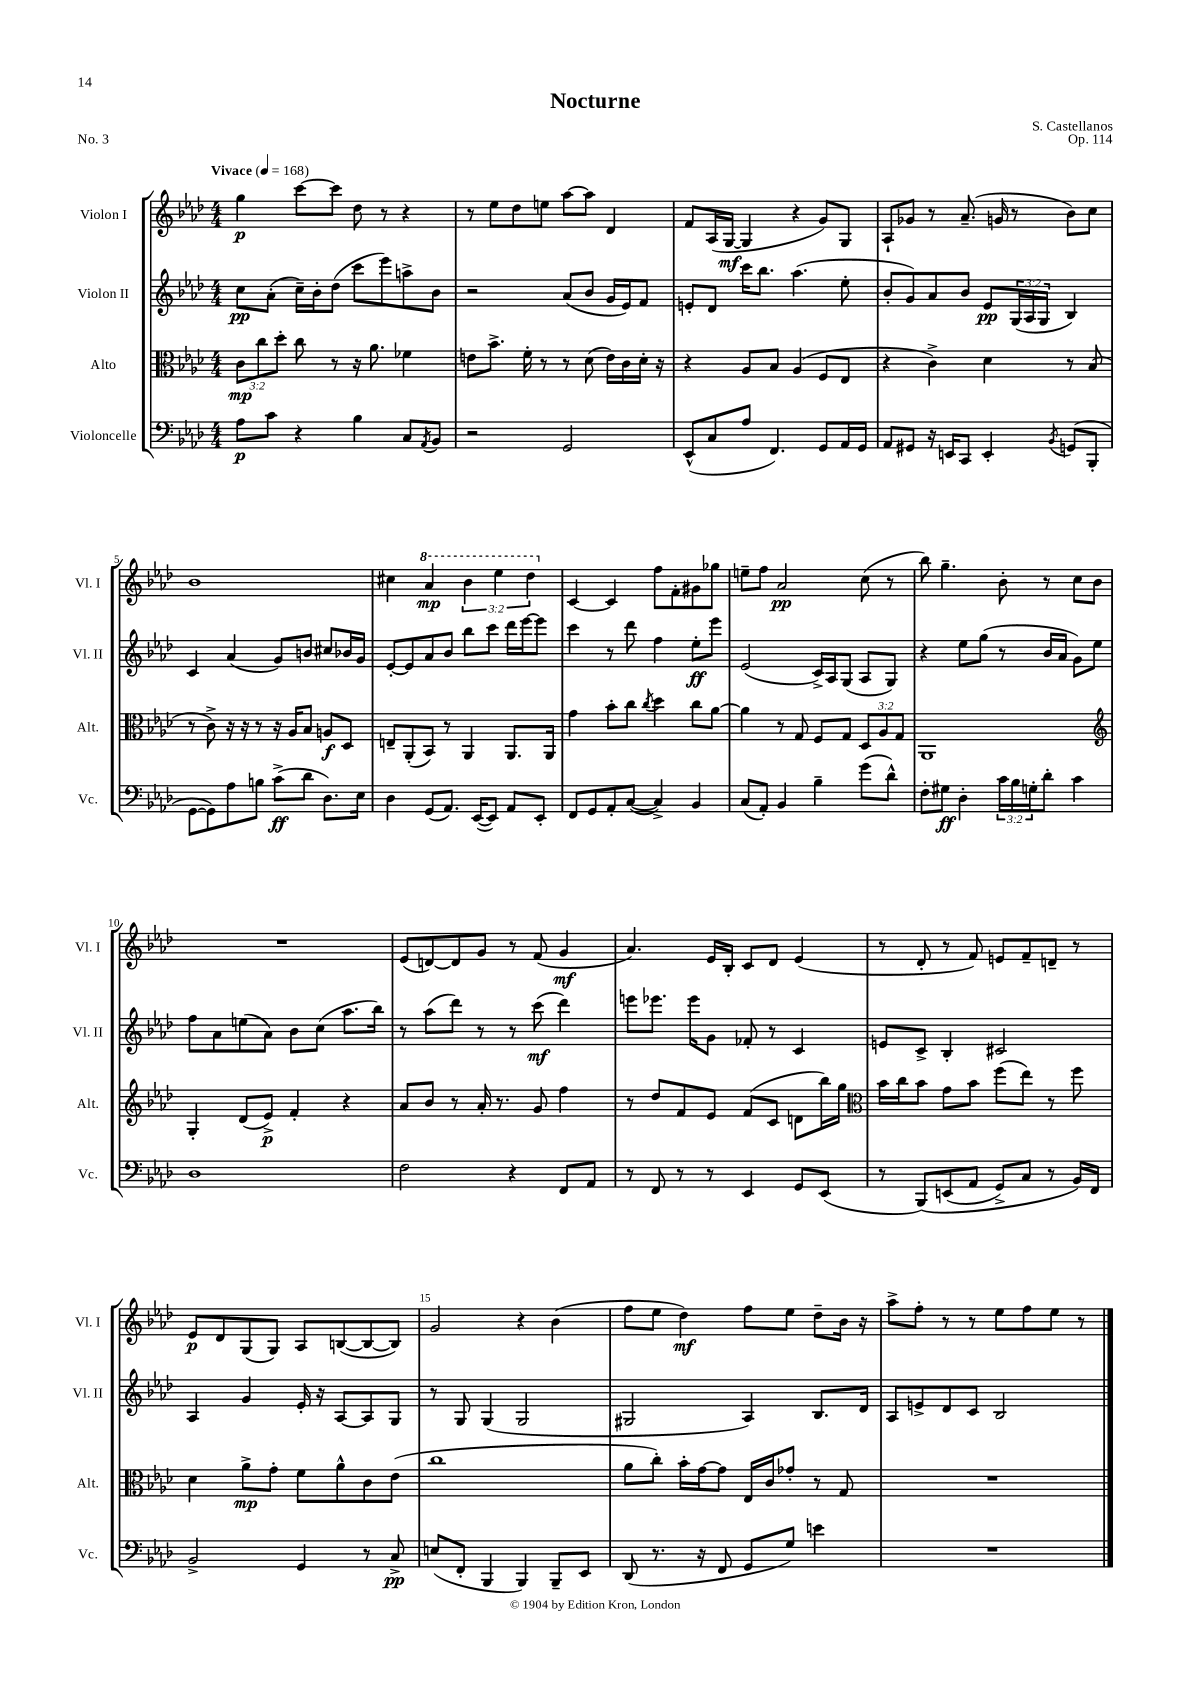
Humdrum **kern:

**kern	**kern	**kern	**kern
*staff4	*staff3	*staff2	*staff1
*clefF4	*clefC3	*clefG2	*clefG2
*k[b-e-a-d-]	*k[b-e-a-d-]	*k[b-e-a-d-]	*k[b-e-a-d-]
*M4/4	*M4/4	*M4/4	*M4/4
*MM168	*MM168	*MM168	*MM168
8A-	12c	8cc	4gg
.	12cc	.	.
8c	.	(8a-'	.
.	12dd-'	.	.
4r	8cc	16cc~)	[8ccc
.	.	16b-'	.
.	8r	(8dd-	8ccc]
4B-	16r	8ccc	8dd-
.	8.a-	.	.
.	.	8eee-)	8r
8C	4f-	8aa^	4r
8qAA-	.	.	.
8BB-	.	8b-	.
=	=	=	=
2r	8e	2r	8r
.	8.b-^	.	8ee-
.	.	.	8dd-
.	16f'	.	.
.	8r	.	8ee
2GG	8r	(8a-	[8aa-
.	(8d-	8b-	8aa-]
.	16e)	16g	4d-
.	16c	16e-)	.
.	16d-'	8f	.
.	16r	.	.
=	=	=	=
(8EE-^^	4r	8e'	8f
8C	.	8d-	(16A-
.	.	.	[16G
8A-	8A-	16ccc	4G]
.	.	8.bb-	.
4.FF)	8B-	.	.
.	(4A-	(4.aa-	4r
8GG	8F	.	8g)
16AA-	8E-	8ee-'	8G
16GG	.	.	.
=	=	=	=
8AA-	4r	8b-'	8A-`
8GG#	.	8g)	8g-
16r	4c^)	8a-	8r
16EE	.	.	.
8CC	.	8b-	(8.a-~
4EE'	4d-	8e-	.
.	.	.	16g
.	.	(24G	8r
.	.	24A-	.
.	.	24G	.
8qBB-	.	.	.
(8GG	8r	4B-)	8b-)
8BBB-'	(8B-	.	8cc
=	=	=	=
[8GG	8r	4c	1b-
8GG])	8c^)	.	.
8A-	16r	(4a-	.
.	16r	.	.
8B	8r	.	.
(8c^	16r	8g)	.
.	16A-	.	.
8d-	8B-	8b	.
8.D-)	8A	8cc#	.
.	8D-	16b-	.
16E-	.	16g	.
=	=	=	=
4D-	8E~	[8e-'	4cc#
.	(8AA-'	8e-]	.
(8GG	8BB-)	8a-	4aa-
8.AA-)	8r	8b-	.
.	4AA-	8bb-	6bb-
([16EE-	.	.	.
8EE-])	.	8ccc	.
.	.	.	6eee-
8AA-	8.AA-	16ddd-	.
.	.	[16eee-	.
.	.	.	6ddd-
8EE-'	.	8eee-]	.
.	16AA-	.	.
=	=	=	=
8FF	4g	4ccc	[4c
8GG	.	.	.
8AA-'	8b-'	8r	4c]
([8C	8cc	8ddd-	.
.	8qcc	.	.
4C^])	4dd-	4ff	8ff
.	.	.	8f'
4BB-	8cc	8ee-'	8g#
.	[8a-	8eee-	8gg-
=	=	=	=
(8C	4a-]	(2e-	8ee~
8AA-')	.	.	8ff
4BB-	8r	.	2a-
.	8G	.	.
4B-~	8F	16c^)	.
.	.	16A-	.
.	8G	(8G	.
(8g	12D-	8A-	(8cc
.	12A-	.	.
8d-^^)	.	8G)	8r
.	12G	.	.
=	=	=	=
8F'	1AA-	4r	8bb-)
8G#	.	.	4.gg~
4D-'	.	8ee-	.
.	.	(8gg	.
24c	.	8r	8b-'
24B-	.	.	.
24G'	.	.	.
8d-'	.	16b-	8r
.	.	16a-	.
4c	.	8g)	8cc
.	.	8ee-	8b-
=	=	=	=
*	*clefG2	*	*
1D-	4G'	8ff	1r
.	.	8a-	.
.	(8d-	(8ee	.
.	8e-^)	8a-)	.
.	4f'	8b-	.
.	.	(8cc	.
.	4r	8.aa-	.
.	.	16bb-)	.
=	=	=	=
2F	8a-	8r	(8e-
.	8b-	(8aa-	[8d)
.	8r	8ddd-)	8d]
.	16a-'	8r	8g
.	8.r	.	.
4r	.	8r	8r
.	8g	(8ccc	(8f
8FF	4ff	4ddd-)	4g
8AA-	.	.	.
=	=	=	=
8r	8r	8eee	4.a-)
8FF	8dd-	8.eee-	.
8r	8f	.	.
.	.	16eee-	.
8r	8e-	8g	16e-
.	.	.	16B-'
4EE-	(8f	8f-'	8c
.	8c	8r	8d-
8GG	8d	4c	(4e-
(8EE-	16bb-)	.	.
.	16gg	.	.
=	=	=	=
*	*clefC3	*	*
8r	16b-	8e	8r
.	16cc	.	.
&(8BBB-)	8b-	8c^	8d-'
(8EE	8g	4B-'	8r
8AA-	8b-	.	8f)
8GG^)	(8ff	2c#	8e
8C	8ee-)	.	8f~
8r	8r	.	8d~
16BB-&)	8ff	.	8r
16FF	.	.	.
=	=	=	=
2BB-^	4d-	4A-	8e-
.	.	.	8d-
.	8a-^	4g	(8G
.	8g'	.	8G)
4GG	8f	16e-'	8A-
.	.	16r	.
.	8a-^^	[8A-	([8B
8r	8c	8A-]	8B_
8C^	(8e-	8G	8B])
=	=	=	=
(8E	1cc	8r	2g
8FF'	.	8G	.
4BBB-	.	(4G	.
4BBB-)	.	2G	4r
8BBB-~	.	.	(4b-
8EE-	.	.	.
=	=	=	=
(8DD-	8a-	2G#	8ff
8.r	8cc')	.	8ee-
.	16b-'	.	4dd-)
16r	[16g	.	.
8FF	8g]	.	.
8GG	16E-	4A-)	8ff
.	16c	.	.
8G)	8g-'	.	8ee-
4e	8r	8.B-	8dd-~
.	8G	.	16b-
.	.	16d-	16r
=	=	=	=
1r	1r	8A-	8aa-^
.	.	8e^	8ff'
.	.	8d-	8r
.	.	8c	8r
.	.	2B-	8ee-
.	.	.	8ff
.	.	.	8ee-
.	.	.	8r
==	==	==	==
*-	*-	*-	*-
